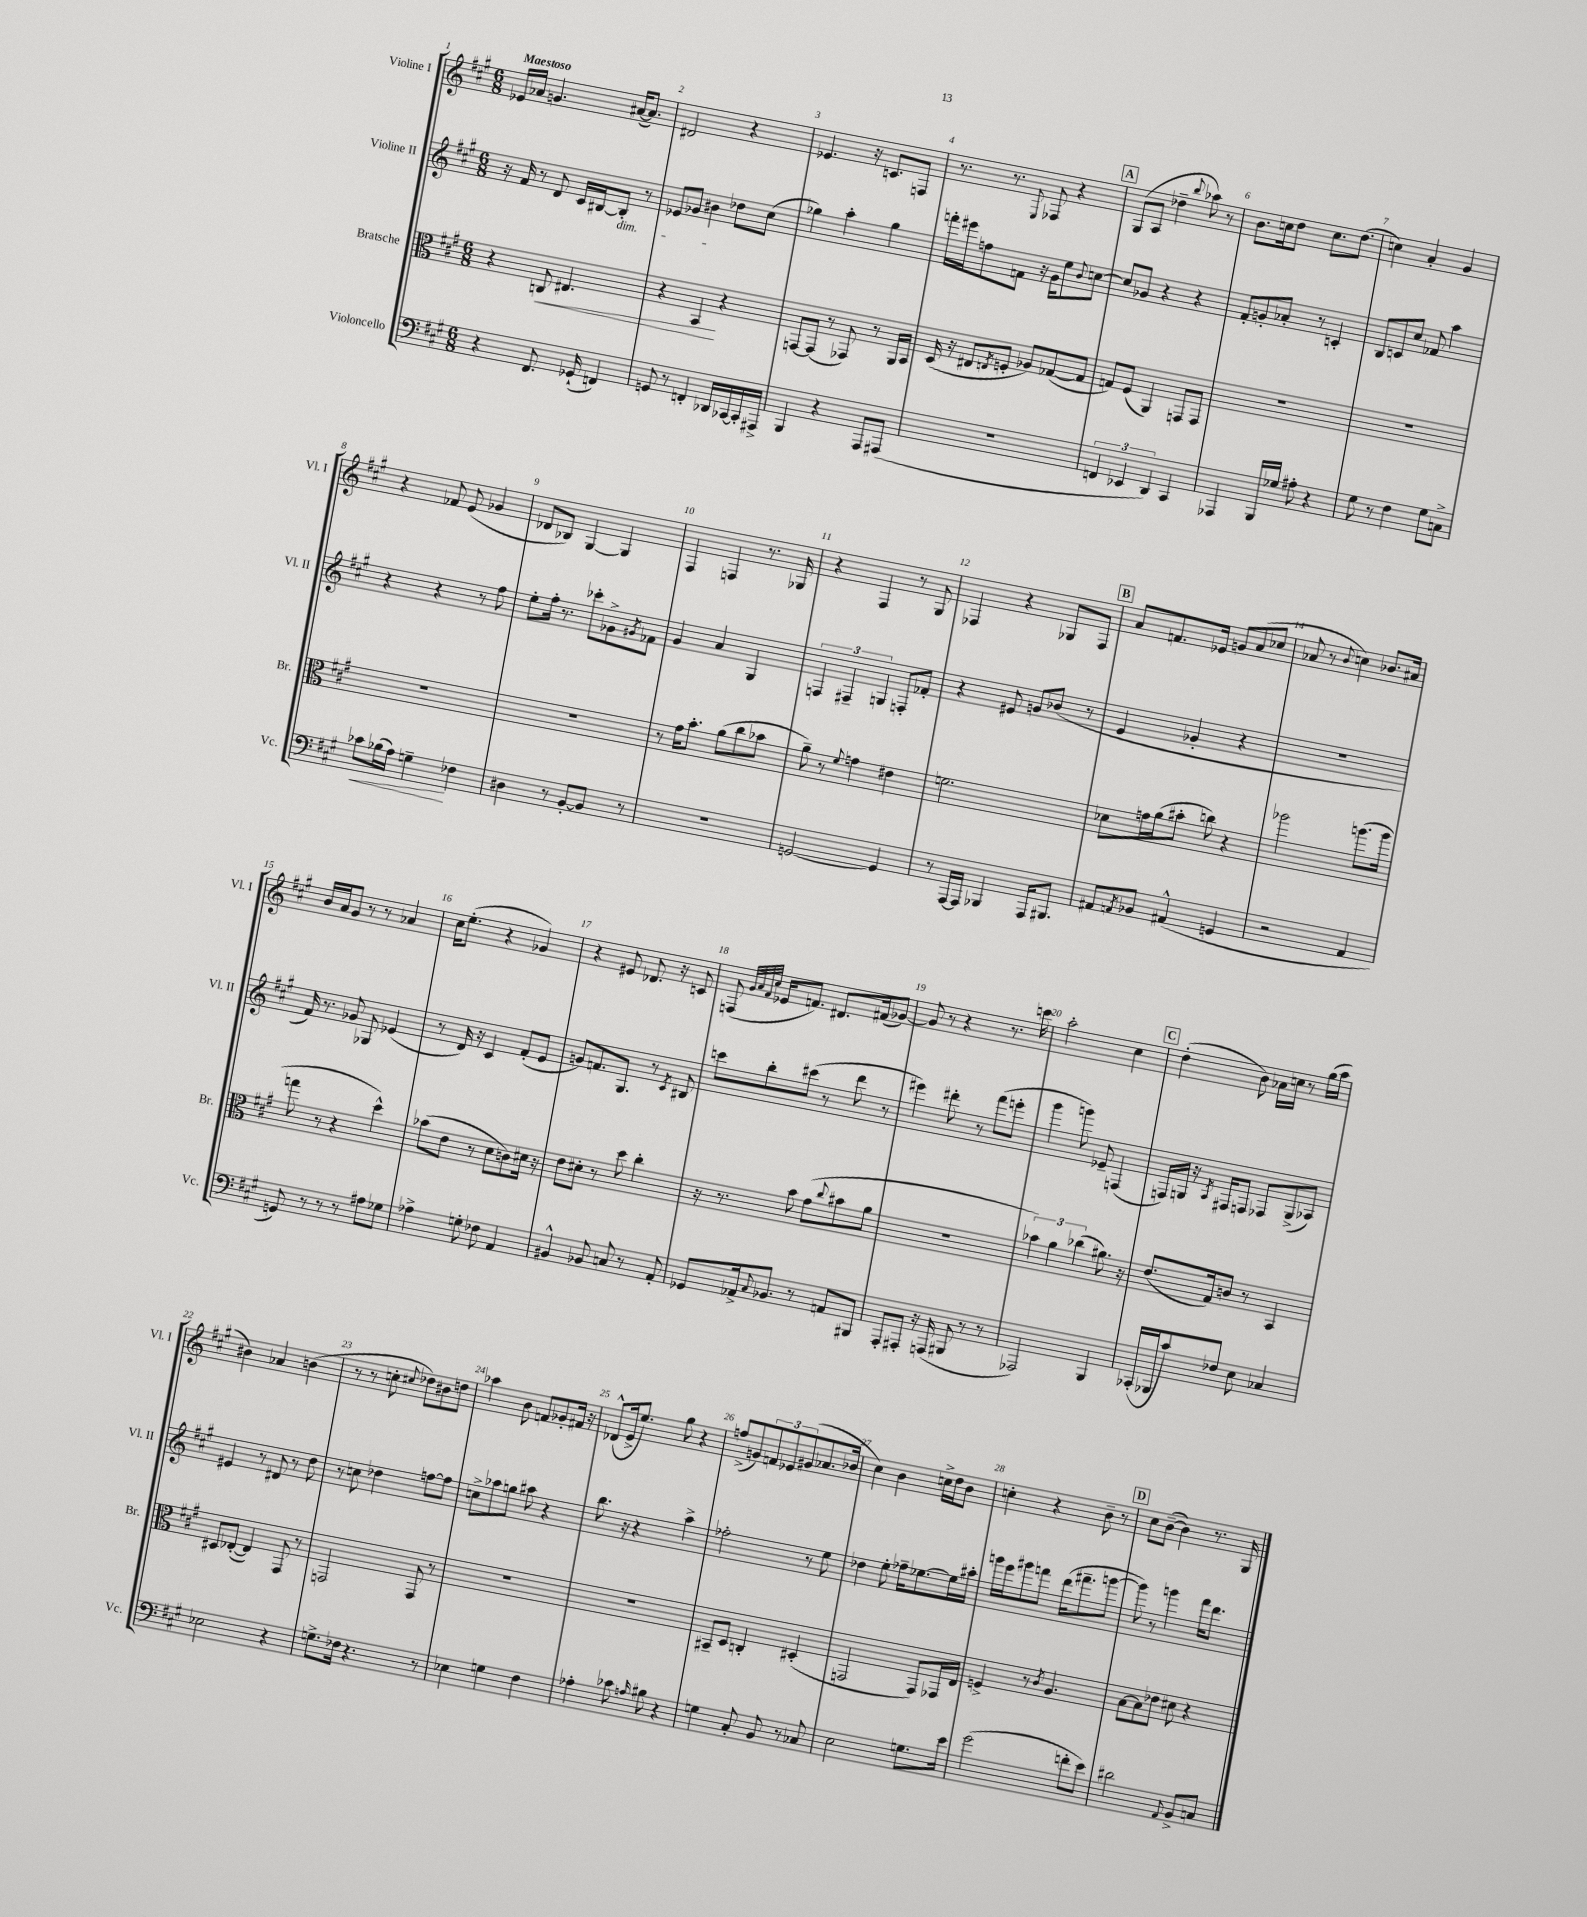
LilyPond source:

<<
\new StaffGroup <<
\new Staff = "s0" \with { instrumentName = "Violine I" shortInstrumentName = "Vl. I" } {
    \clef treble \key a \major \numericTimeSignature \time 6/8 \tempo "Maestoso"
    ees'16 aes'16 g'4. ais'16~( ais'8.) |
    dis'2 r4 |
    ees'4. r16 c'8. f8 |
    r8. r8. \appoggiatura { e8 } fes8 r4 |
    \mark \markup { \box "A" } gis8( a8 des''4-- \appoggiatura { b''8 } aes''8) r8 |
    b'8. c''16 d''8 c''8. d''8.( |
    c''4) a'4-. gis'4 |
    r4 fes'8 e'8( ges'4 |
    des'8 bes8) gis4~ gis4 |
    fis4 f4 r8. ges16 |
    r4 fis4 r8 gis8 |
    fes4 r4 ges8 fes8 |
    \mark \markup { \box "B" } a'8 f'8. ees'16 g'8 a'8( ces''8 |
    aes'8 r8 \appoggiatura { b'8 } c''4) bes'8. ais'16 |
    b'16 a'16 gis'8 r8 r8 aes'4 |
    cis''16 e''8.-.( r4 ges'4) |
    r4 eis'8 des'8. r16 c'8 |
    f8( \grace { gis'32 a'32 fis'32 cis''32 } ees'16 f'8.) dis'8. fis'16( ges'8~) |
    ges'8 r8 r4 r8. c'''16 |
    a''2-. cis''4 |
    \mark \markup { \box "C" } d''4-.( b'8) aes'16 c''16 r8 gis''16( a''16 |
    bis'4) aes'4 b'4( |
    r8 r8 c''8-. \appoggiatura { cis''8 } des''8) bis'8 d''8 |
    aes''4 b'8 f'8 ges'8-. fis'16 r16 |
    des'8-^( e'16-> e''8.) gis''8 r4 |
    f''8->( g'8) \tuplet 3/2 { f'8 ees'8 gis'8( } aes'8. bes'16 |
    cis''4) b'4 c''16-> d''16 b'8 |
    c''4-. r4 b'8-- r8 |
    \mark \markup { \box "D" } cis''8 b'8~--( b'4) r8. gis16 \bar "|." |
}
\new Staff = "s1" \with { instrumentName = "Violine II" shortInstrumentName = "Vl. II" } {
    \clef treble \key a \major \numericTimeSignature \time 6/8
    r16 fis'16 r8 d'8 cis'16 bis16~ bis8-.\dim r8 |
    ees'8 ges'8 bis'4\! des''8 cis''8( |
    ges''4) a''4-. ges''4 |
    f'''16-. eis'''16 f''8 f'8 r16 gis'16 e''8 \appoggiatura { b'8 } c''8~ |
    \mark \markup { \box "A" } c''8 ges'8 r4 r4 |
    fis'8-. g'8-. aes'8-. r8 c'4-. |
    b8 c'8 cis''8 fes'8 a''4 |
    r4 r4 r8 fis''8 |
    e''8-. fis''16-. r8. ces'''8-. ges'8-> \acciaccatura { gis'8 } fes'8 |
    gis'4 a'4 gis4 |
    \tuplet 3/2 { f4 fis4-- g4 } f8-. fes'8-. |
    r4 eis'8 g'8 bes'8( r8 |
    \mark \markup { \box "B" } e'4 ges'4-. r4 |
    R2. |
    fis'16) r8. ges'8 ges8 ees'4( |
    r8 d'16) r16 cis'4 fis'8-.( e'8 |
    g'8) f'8. gis8. r8 \acciaccatura { cis'8 } bis8 |
    c'''8 b''8-. cis'''8( r8 d'''8 r8 |
    eis'''4) dis'''8-. r8 fis'''8( e'''8-. |
    gis'''4 g'''8) ees'8-- f4( |
    \mark \markup { \box "C" } f16) g16 r16 \acciaccatura { a8 } fis16 f8 fes8 g8->( aes8) |
    eis'4 r8 dis'8 r8 d''8 |
    r8 c''8 des''4 f''8~ f''8 |
    c''8-> aes''8 g''8 ais''8 r4 |
    b''8. r16 r4 a''4-> |
    fes''2-. r8 e''8 |
    des''4 e''8-. fes''16-- ees''8.~ ees''16 ais''16-. |
    g'''16 e'''16 gis'''8 f'''8 d'''16( fis'''8.-- g'''8~ |
    \mark \markup { \box "D" } g'''8) r8 g'''4 fis'''16 d'''8. \bar "|." |
}
\new Staff = "s2" \with { instrumentName = "Bratsche" shortInstrumentName = "Br." } {
    \clef alto \key a \major \numericTimeSignature \time 6/8
    r4 c8\< eis4. |
    r4 b,4\! r4 |
    g,8~ g,8( r8 ges,8) r8 a,16 b,16 |
    d16( r16 eis8 \acciaccatura { e8 } f8-. aes8) ges8~( ges8 |
    \mark \markup { \box "A" } g8) fis8( a,4) g,8 g,8 |
    R2. |
    R2. |
    R2. |
    R2. |
    r8 gis'16 b'8.-. a'8( cis''8 bes'8 |
    a'8--) r8 \appoggiatura { fis'8 } g'4 eis'4 |
    f'2. |
    \mark \markup { \box "B" } des'8 g'16 a'16( bis'8-. c''8) r4 |
    aes''2 a''8.( a''16 |
    g''8 r8 r4 d''4-^) |
    bes'8( e'8 r8 d'8 c'8) dis'16 r16 |
    e'8 dis'8-. r8 d''8 cis''4-. |
    r16 r8. b'8 gis'8( \appoggiatura { cis''8 } bis'8 a'8 |
    R2. |
    \tuplet 3/2 { bes'4) a'4 ces''4( } ais'8.) r16 |
    \mark \markup { \box "C" } e'8.( gis16) c'8 r8 b,4 |
    dis8 ees8~-.( ees4) gis,8 r8 |
    g,2 g,8 r8 |
    R2. |
    R2. |
    bis,8-- d8 c4-. dis4-.( |
    g,2 g,8) ges,16 e16 |
    f4-> r8 \acciaccatura { cis'8 } a4. |
    \mark \markup { \box "D" } b8~ b8 ees'8 dis'8 r4 \bar "|." |
}
\new Staff = "s3" \with { instrumentName = "Violoncello" shortInstrumentName = "Vc." } {
    \clef bass \key a \major \numericTimeSignature \time 6/8
    r4 fis,8. ges,16-!( f,4) |
    g,8 r8 f,4-. des,16 ces,16~ ces,16-. ais,,16-> |
    b,,4 r4 a,,8 ais,,8( |
    R2. |
    \mark \markup { \box "A" } \tuplet 3/2 { f,4 ees,4 d,4) } cis,4 |
    aes,,4 b,,16 ges16 ais8-. r4 |
    gis8 r8 fis4 gis8 c8-> |
    ces'8\< bes16( a16) g4--\! fes4 |
    dis4 r8 b,8~-. b,8 r8 |
    R2. |
    g,2~ g,4 |
    r8 a,,16~ a,,16 bes,,4 a,,16 bis,,8. |
    \mark \markup { \box "B" } ais,8 \acciaccatura { a,8 } bes,8 ais,4-^( g,4 |
    r2 a,4 |
    g,8) r8 r8 r8 ais8 ges8 |
    aes4-> g8-. fes8 a,4 |
    bis,4-^ bes,8 c8 r8 a,8-. |
    ges,8 aes,16-> \appoggiatura { cis8 } bes,8. r8 a,8 bis,,8 |
    a,,8-. ais,,8-. r16 a,,16( bis,,8 r8 r8 |
    aes,,2) b,,4 |
    \mark \markup { \box "C" } ces,16-.( bes,,16 cis'8) fes8 e8 ces4 |
    ees2 r4 |
    g8.-> fes16 r4. r8 |
    ees4 g4 fis4 |
    aes4-. ces'8 \grace { a16 } bis8 r4 |
    g4 cis8-. b,8 r8 ces8 |
    e2 g8. e'16 |
    gis'2( f'8-. e'8) |
    \mark \markup { \box "D" } dis'2 \appoggiatura { a,8 } b,8-> c8 \bar "|." |
}
>>
>>
\layout { \context { \Score \override BarNumber.break-visibility = ##(#f #t #t) barNumberVisibility = #all-bar-numbers-visible } }
